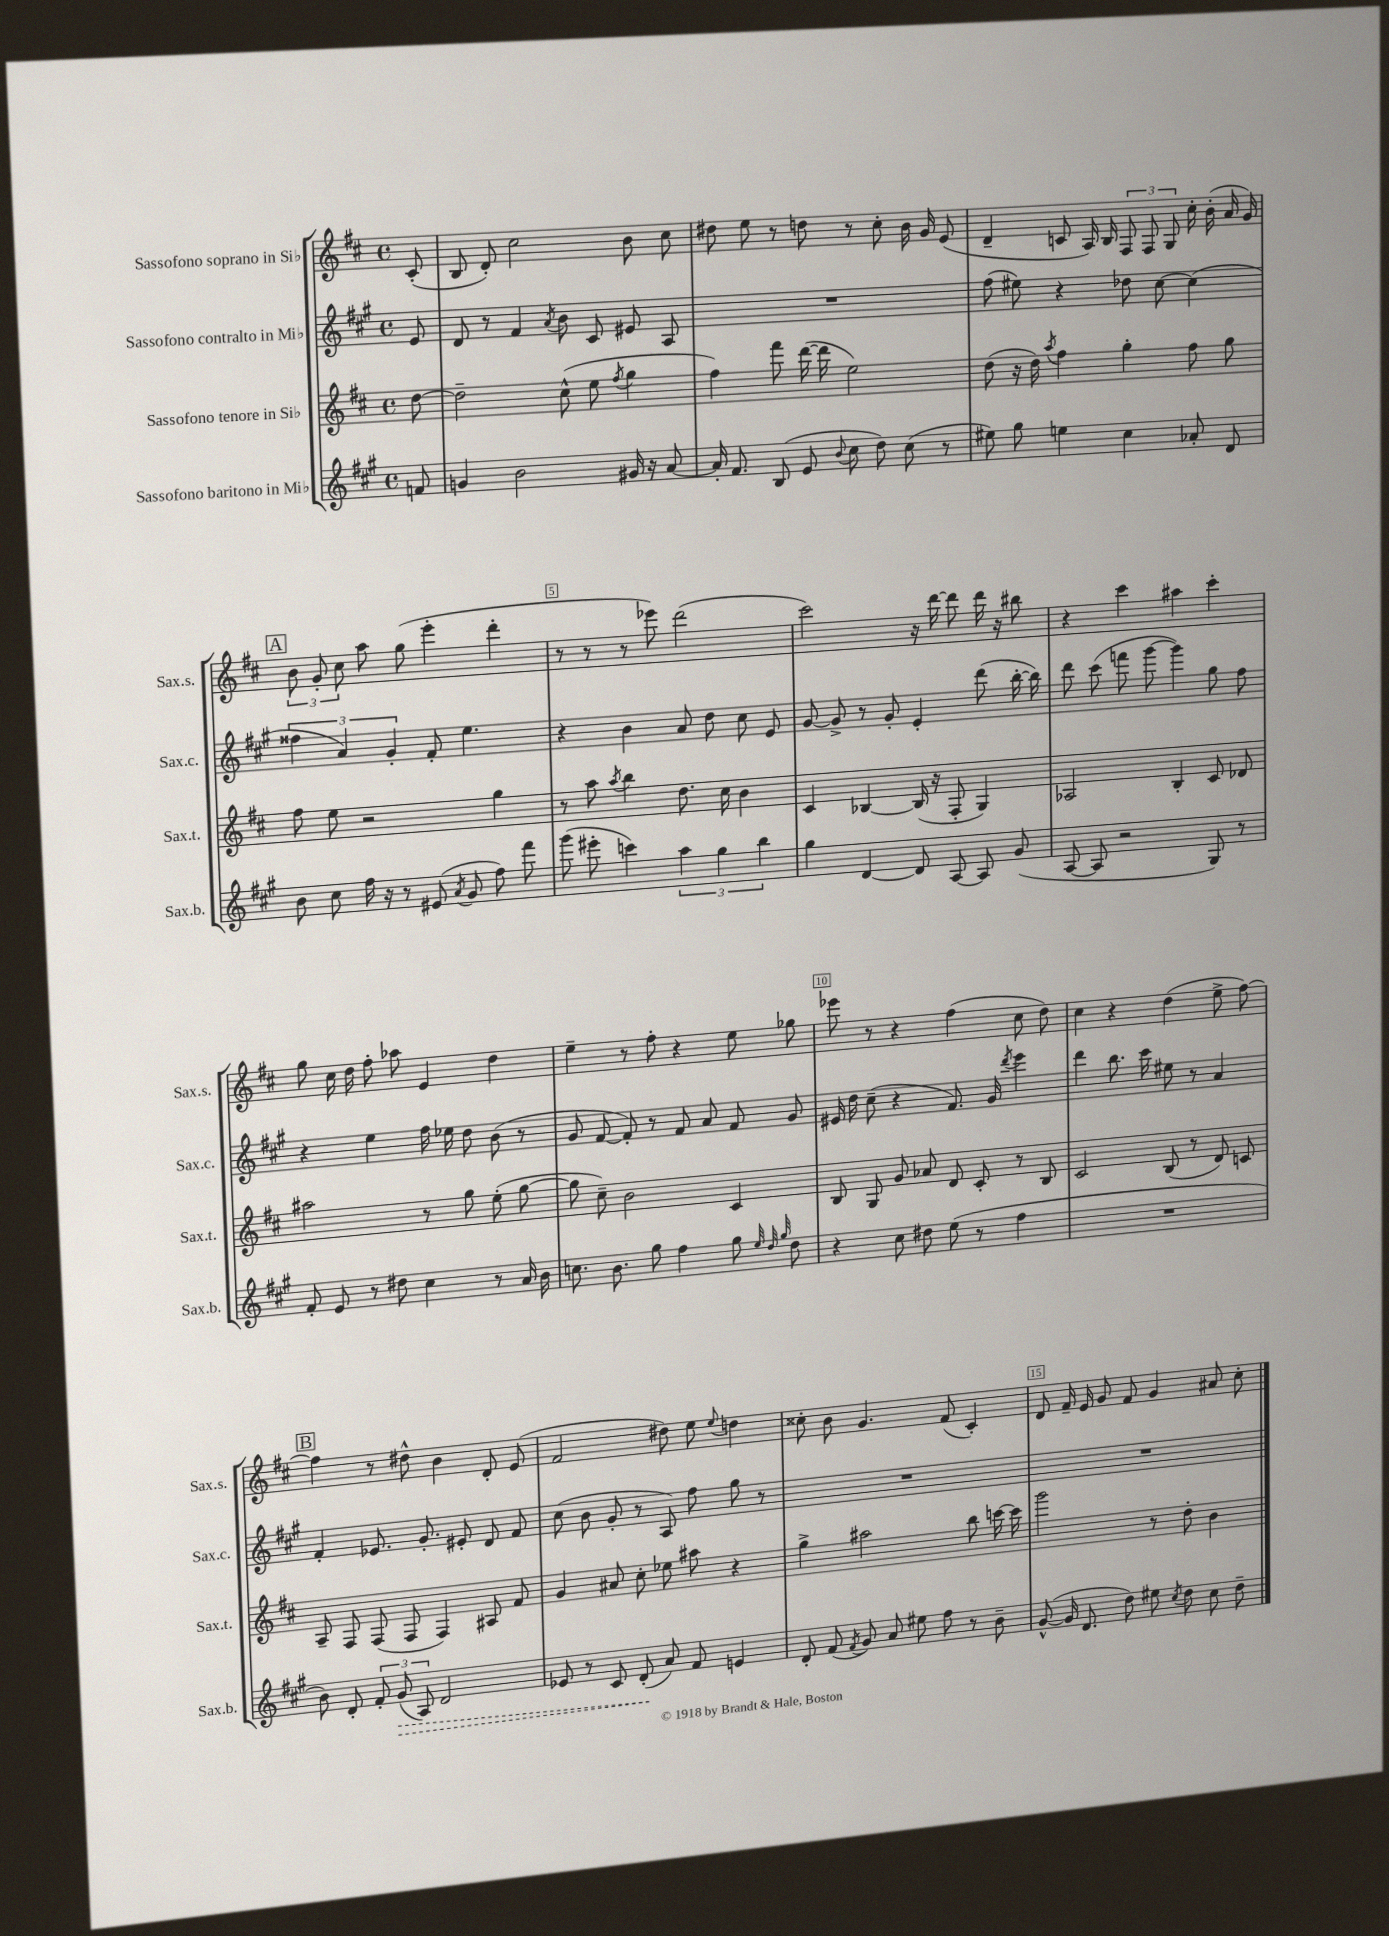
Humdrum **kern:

**kern	**dynam	**kern	**kern	**kern
*part4	*part4	*part3	*part2	*part1
*staff4	*staff4	*staff3	*staff2	*staff1
*I"Sassofono baritono in Mi♭	*	*I"Sassofono tenore in Si♭	*I"Sassofono contralto in Mi♭	*I"Sassofono soprano in Si♭
*I'Sax.b.	*	*I'Sax.t.	*I'Sax.c.	*I'Sax.s.
*clefG2	*	*clefG2	*clefG2	*clefG2
*k[f#c#g#]	*	*k[f#c#]	*k[f#c#g#]	*k[f#c#]
*M4/4	*	*M4/4	*M4/4	*M4/4
*met(c)	*	*met(c)	*met(c)	*met(c)
=	=	=	=	=
8fn/	.	[8dd\	8e/	(8c#'/
=1	=1	=1	=1	=1
4gn/	.	2dd~\]	8d/	8B/
.	.	.	8r	8d'/)
2b\	.	.	4f#/	2cc#\
.	.	.	8qa/	.
.	.	(8cc#^^\	8b\	.
.	.	8ee\	8c#/	.
.	.	8qff#/	.	.
16g#X/	.	4gg\	8e#X/	8b\
16r	.	.	.	.
[8a/	.	.	8A/	8cc#\
=2	=2	=2	=2	=2
16a'/]	.	4ff#\)	1r	8dd#X\
8.f#/	.	.	.	.
.	.	.	.	8ee\
(8B/	.	8fff#\	.	8r
8e/	.	([16ddd\	.	8ddn\
.	.	16ddd\]	.	.
8qqb/	.	.	.	.
8cc#\	.	2ee\)	.	8r
8dd\)	.	.	.	8cc#'\
(8cc#\	.	.	.	16b\
.	.	.	.	16g/
8r	.	.	.	(8e/
=3	=3	=3	=3	=3
8ee#X\)	.	(8dd\	(8ff#\	4d~/
8gg#\	.	16r	8ee#X\)	.
.	.	16dd\)	.	.
.	.	8qaa/	.	.
4een\	.	4ff#\	4r	8cn/
.	.	.	.	16A/)
.	.	.	.	16B/
4cc#\	.	4gg'\	8dd-X\	12F#/
.	.	.	.	12F#/
.	.	.	[8cc#\	.
.	.	.	.	12G/
8a-X'/	.	8ff#\	(4cc#\]	16cc#'\
.	.	.	.	(16b'\
8d/	.	8gg\	.	16a/
.	.	.	.	16g/)
!!LO:LB:g=z
!!LO:REH:place=s1:t=A
=4	=4	=4	=4	=4
8b\	.	8ff#\	6ff##X\	12b\
.	.	.	.	12g'/
8cc#\	.	8ee\	.	.
.	.	.	6a/)	12cc#\
16ff#\	.	2r	.	8aa\
16r	.	.	.	.
.	.	.	6g#'/	.
8r	.	.	.	(8gg\
(8e#X/	.	.	8f#'/	4eee'\
8qa/	.	.	.	.
8g#/	.	.	4.ee\	.
8ff#\)	.	4gg\	.	4ddd'\
8fff#\	.	.	.	.
=5	=5	=5	=5	=5
(8ggg#\	.	8r	4r	8r
8eee#X'\	.	8aa\	.	8r
.	.	8qaa/	.	.
4cccn\)	.	4bb\	4b\	8r
.	.	.	.	8eee-X\)
6aa\	.	8.dd\	8a/	(2ddd\
.	.	.	8dd\	.
6gg#\	.	.	.	.
.	.	16cc#\	.	.
.	.	4b\	8cc#\	.
6bb\	.	.	.	.
.	.	.	8e/	.
=6	=6	=6	=6	=6
4gg#\	.	4c#/	[8g#/	2ccc#\)
.	.	.	8g#^/]	.
[4d/	.	[4B-X/	8r	.
.	.	.	8g#'/	.
8d/]	.	(16B-/]	4e'/	16r
.	.	16r	.	[16ddd\
[8A/	.	8F#'/	.	8ddd\]
8A/]	.	4G/)	(8ddd\	16ddd\
.	.	.	.	16r
(8g#/	.	.	[16bb'\	8bb#X\
.	.	.	16bb\])	.
=7	=7	=7	=7	=7
[8A/	.	2A-X/	8ddd\	4r
8A/]	.	.	(8ccc#\	.
2r	.	.	8fffn\	4ccc#\
.	.	.	[8ggg#\	.
.	.	4B'/	4ggg#\])	4aa#X\
8G#/)	.	8c#/	8gg#\	4ccc#'\
8r	.	8d-X/	8ff#\	.
!!LO:LB:g=z
=8	=8	=8	=8	=8
8f#'/	.	2aa#X\	4r	8gg\
8e/	.	.	.	16cc#\
.	.	.	.	16dd\
8r	.	.	4ee\	8ff#'\
8dd#X\	.	.	.	8aa-X\
4cc#\	.	8r	16ff#\	4e/
.	.	.	16ee-X\	.
.	.	8gg\	8dd\	.
8r	.	(8ee'\	(8b\	4dd\
16a/	.	[8gg\	8r	.
16b\	.	.	.	.
=9	=9	=9	=9	=9
8.ccn\	.	8gg\]	8g#/	4ee~\
.	.	8cc#~\)	[8f#/	.
8.b\	.	.	.	.
.	.	2b\	8f#'/])	8r
8gg#\	.	.	8r	8ff#'\
4ff#\	.	.	8f#/	4r
.	.	.	8a/	.
8gg#\	.	4c#/	8f#/	8ee\
32qqee/	.	.	.	.
32qqdd/	.	.	.	.
32qqgg#/	.	.	.	.
8dd\	.	.	8g#/	8gg-X\
=10	=10	=10	=10	=10
4r	.	8B/	16e#X/	8eee-X\
.	.	.	16dd\	.
.	.	8G/	(8cc#~\	8r
8cc#\	.	8g/	4r	4r
8dd#X\	.	8a-X/	.	.
(8ee\	.	8d/	8.f#/)	(4ff#\
8r	.	8c#'/	.	.
.	.	.	16g#/	.
.	.	.	8qddd/	.
4ff#\	.	8r	4eee\	8cc#\
.	.	8B/	.	8dd\)
=11	=11	=11	=11	=11
1r	.	2c#/	4ddd\	4cc#\
.	.	.	8.bb\	4r
.	.	.	16ccc#\	.
.	.	(8B/	8ee#X\	(4dd\
.	.	8r	8r	.
.	.	8d/)	4a/	8ee^\
.	.	8cn/	.	[8ff#\)
!!LO:LB:g=z
!!LO:REH:place=s1:t=B
=12	=12	=12	=12	=12
8b\)	.	8A~/	4f#'/	4ff#\]
8d'/	.	8F#/	.	.
12f#'/	.	(8F#/	8.e-X/	8r
!	!LO:HP:b	!	!	!
(12g#/	>	.	.	.
.	.	8F#/	.	8dd#X^^\
12A/)	.	.	.	.
.	.	.	8.g#'/	.
2d/	.	4F#/)	.	4b\
.	.	.	8e#X'/	.
.	.	8A#X/	8d/	8d'/
.	.	8f#/	8f#/	(8e/
=13	=13	=13	=13	=13
8e-X/	.	4g/	(8cc#\	2f#/
8r	.	.	8b\	.
8c#/	.	8a#X/	8g#'/	.
(8d'/	.	8cc#'\	8r	.
8a/)	]	8ee-X\	8A/)	8dd#X\)
8f#/	.	8aa#X\	8ff#\	8ee\
.	.	.	.	8qqee/
4en/	.	4r	8gg#\	4ddn\
.	.	.	8r	.
=14	=14	=14	=14	=14
8d'/	.	4gg^\	1r	8cc##X'\
(8f#/	.	.	.	8b\
8qf#/	.	.	.	.
8g#/)	.	2aa#X\	.	4.g/
8a/	.	.	.	.
8ee#X\	.	.	.	.
8ff#\	.	.	.	(8f#/
8r	.	8bb\	.	4c#'/)
8b~\	.	[16cccn\	.	.
.	.	16ccc\]	.	.
=15	=15	=15	=15	=15
([8g#^^/	.	2ggg\	1r	8d/
16g#/]	.	.	.	16f#~/
8.d/	.	.	.	16e/
.	.	.	.	8g/
8dd\)	.	.	.	8f#/
8ee#X\	.	8r	.	4g/
8qcc#/	.	.	.	.
8dd\	.	8dd'\	.	.
8cc#\	.	4b\	.	8a#X/
8dd~\	.	.	.	8cc#'\
==	==	==	==	==
*-	*-	*-	*-	*-
